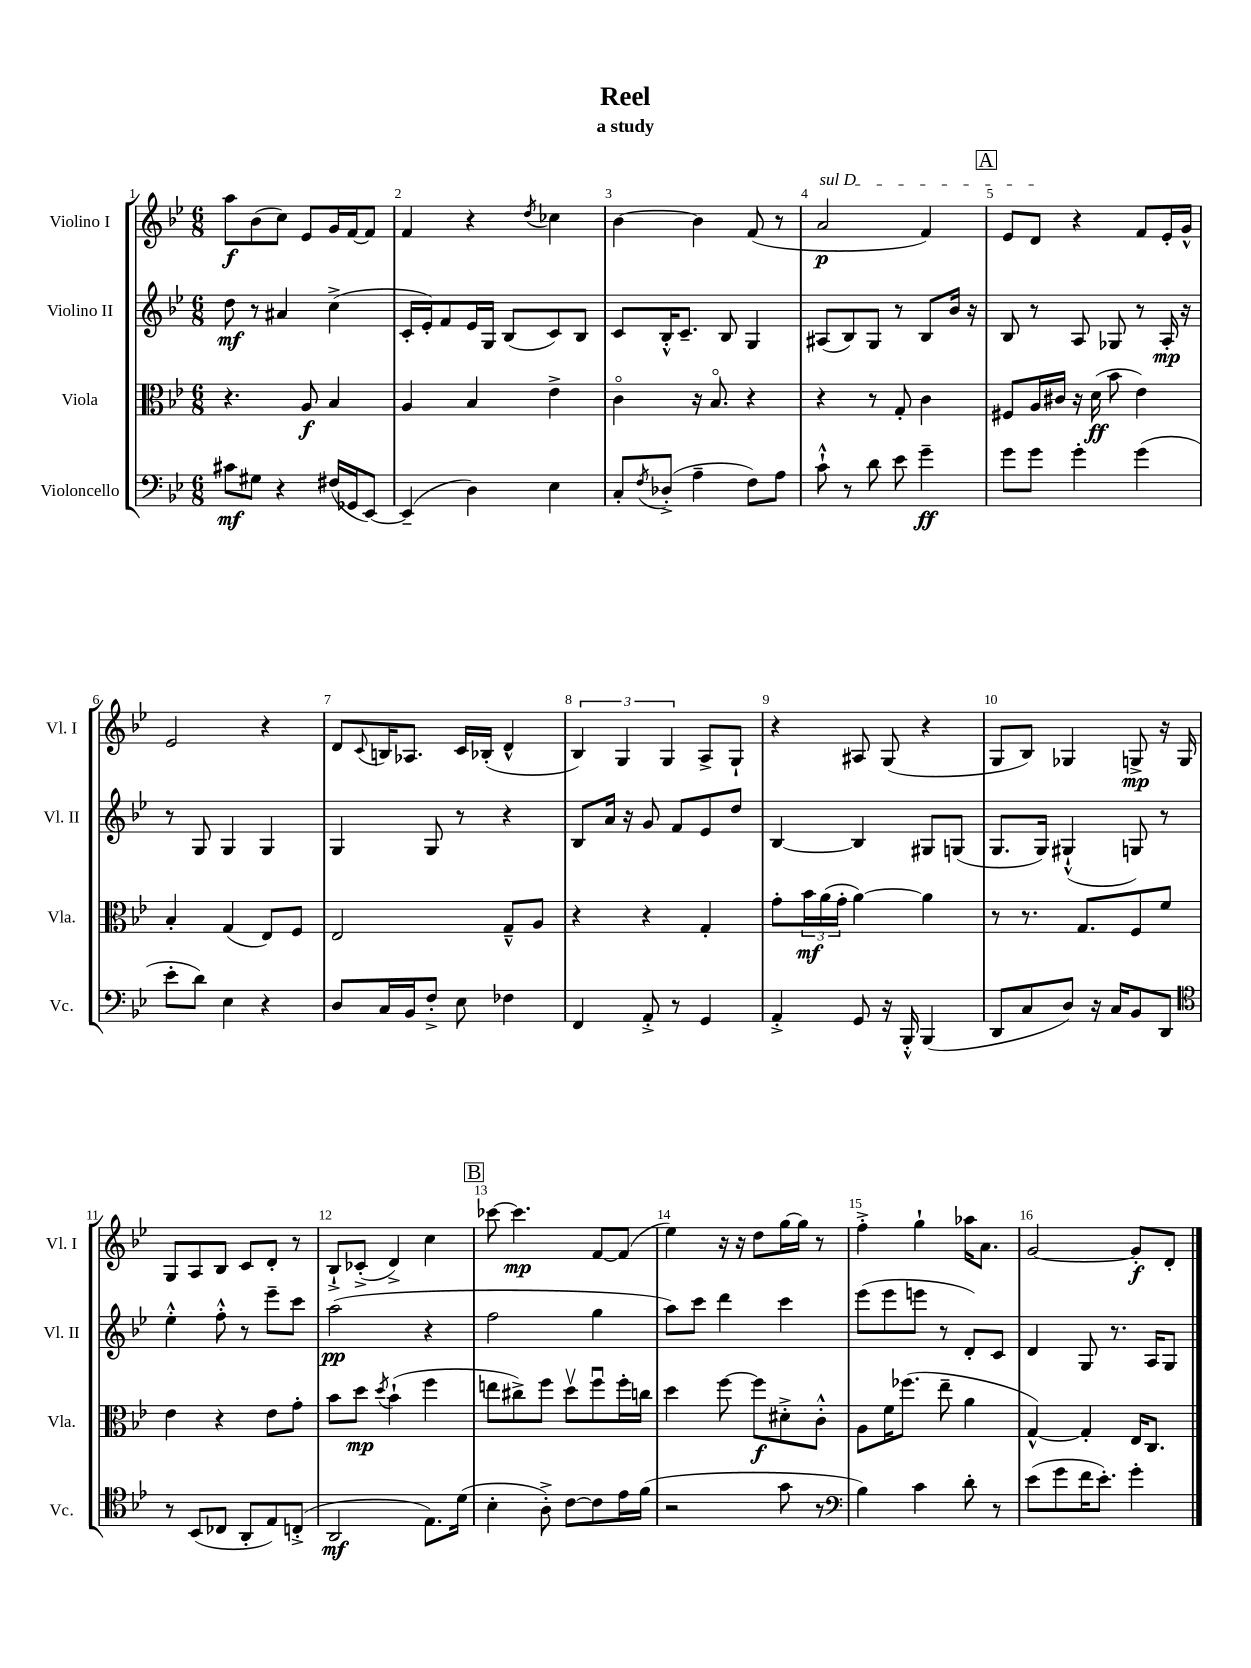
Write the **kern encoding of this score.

**kern	**dynam	**kern	**dynam	**kern	**dynam	**kern	**dynam
*part4	*part4	*part3	*part3	*part2	*part2	*part1	*part1
*staff4	*staff4	*staff3	*staff3	*staff2	*staff2	*staff1	*staff1
*I"Violoncello	*	*I"Viola	*	*I"Violino II	*	*I"Violino I	*
*I'Vc.	*	*I'Vla.	*	*I'Vl. II	*	*I'Vl. I	*
*clefF4	*	*clefC3	*	*clefG2	*	*clefG2	*
*k[b-e-]	*	*k[b-e-]	*	*k[b-e-]	*	*k[b-e-]	*
*M6/8	*	*M6/8	*	*M6/8	*	*M6/8	*
=1	=1	=1	=1	=1	=1	=1	=1
8c#X\L	mf	4.r	.	8dd\	mf	8aa\L	f
8G#X\J	.	.	.	8r	.	(8b-\	.
4r	.	.	.	4a#X/	.	8cc\J)	.
.	.	8A/	f	.	.	8e-/L	.
(16F#X/LL	.	4B-/	.	(4cc^\	.	16g/L	.
16GG-X/J	.	.	.	.	.	[16f/J	.
[8EE-/J)	.	.	.	.	.	8f/J]	.
=2	=2	=2	=2	=2	=2	=2	=2
(4EE-~/]	.	4A/	.	16c'/LL	.	4f/	.
.	.	.	.	16e-'/J)	.	.	.
.	.	.	.	8f/	.	.	.
4D\)	.	4B-/	.	16e-/L	.	4r	.
.	.	.	.	16G/JJ	.	.	.
.	.	.	.	(8B-/L	.	.	.
.	.	.	.	.	.	8qdd/	.
4E-\	.	4e-^\	.	8c/)	.	4cc-X\	.
.	.	.	.	8B-/J	.	.	.
=3	=3	=3	=3	=3	=3	=3	=3
8C'/L	.	4c\	.	8c/L	.	[4b-\	.
8qF/	.	.	.	.	.	.	.
(8D-X'^/J	.	.	.	16B-'^^/K	.	.	.
.	.	.	.	8.c~/J	.	.	.
4A~\	.	16r	.	.	.	4b-\]	.
.	.	8.B-/	.	.	.	.	.
.	.	.	.	8B-/	.	.	.
8F\L)	.	4r	.	4G/	.	(8f/	.
8A\J	.	.	.	.	.	8r	.
=4	=4	=4	=4	=4	=4	=4	=4
!	!	!	!	!	!	!LO:TX:a:i:t=sul D	!
8c`^^\	.	4r	.	(8A#X/L	.	2a/	p
8r	.	.	.	8B-/)	.	.	.
8d\	.	8r	.	8G/J	.	.	.
8e-\	.	8G'/	.	8r	.	.	.
4g~\	ff	4c\	.	8B-/L	.	4f/)	.
.	.	.	.	16b-/Jk	.	.	.
.	.	.	.	16r	.	.	.
!!LO:REH:place=s1:t=A
=5	=5	=5	=5	=5	=5	=5	=5
8g\L	.	8F#X/L	.	8B-/	.	8e-/L	.
8g\J	.	16A/L	.	8r	.	8d/J	.
.	.	16c#X/JJ	.	.	.	.	.
4g'\	.	16r	.	8A/	.	4r	.
.	.	(16d\	ff	.	.	.	.
.	.	8b-\	.	8G-X/	.	.	.
(4g\	.	4e-\)	.	8r	.	8f/L	.
.	.	.	.	16A'/	mp	16e-'/L	.
.	.	.	.	16r	.	16g^^/JJ	.
!!LO:LB:g=z
=6	=6	=6	=6	=6	=6	=6	=6
8e-'\L	.	4B-'/	.	8r	.	2e-/	.
8d\J)	.	.	.	8G/	.	.	.
4E-\	.	(4G/	.	4G/	.	.	.
4r	.	8E-/L)	.	4G/	.	4r	.
.	.	8F/J	.	.	.	.	.
=7	=7	=7	=7	=7	=7	=7	=7
8D/L	.	2E-/	.	4G/	.	8d/L	.
.	.	.	.	.	.	8qqc/	.
16C/L	.	.	.	.	.	16Bn/K	.
16BB-/J	.	.	.	.	.	8.A-X/J	.
8F'^/J	.	.	.	8G/	.	.	.
8E-\	.	.	.	8r	.	16c/LL	.
.	.	.	.	.	.	(16B-X'/JJ	.
4F-X\	.	8G~^^/L	.	4r	.	4d^^/	.
.	.	8A/J	.	.	.	.	.
=8	=8	=8	=8	=8	=8	=8	=8
4FF/	.	4r	.	8B-/L	.	6B-/)	.
.	.	.	.	16a/Jk	.	.	.
.	.	.	.	.	.	6G/	.
.	.	.	.	16r	.	.	.
8AA'^/	.	4r	.	8g/	.	.	.
.	.	.	.	.	.	6G/	.
8r	.	.	.	8f/L	.	.	.
4GG/	.	4G'/	.	8e-/	.	8A^/L	.
.	.	.	.	8dd/J	.	8G`/J	.
=9	=9	=9	=9	=9	=9	=9	=9
4AA'^/	.	8g'\L	.	[4B-/	.	4r	.
.	.	24b-\L	mf	.	.	.	.
.	.	(24a\	.	.	.	.	.
.	.	24g'\JJ	.	.	.	.	.
8GG/	.	[4a\)	.	4B-/]	.	8A#X/	.
16r	.	.	.	.	.	(8G/	.
16BBB-'^^/	.	.	.	.	.	.	.
(4BBB-/	.	4a\]	.	8G#X/L	.	4r	.
.	.	.	.	(8Gn/J	.	.	.
=10	=10	=10	=10	=10	=10	=10	=10
8DD/L	.	8r	.	8.G/L	.	8G/L	.
8C/	.	8.r	.	.	.	8B-/J)	.
.	.	.	.	16G/Jk)	.	.	.
8D/J)	.	.	.	(4G#X`^^/	.	4G-X/	.
.	.	8.G/L	.	.	.	.	.
16r	.	.	.	.	.	.	.
16C/KL	.	.	.	.	.	.	.
8BB-/	.	8F/	.	8Gn/)	.	8Gn^/	mp
8DD/J	.	8f/J	.	8r	.	16r	.
.	.	.	.	.	.	16G/	.
!!LO:LB:g=z
=11	=11	=11	=11	=11	=11	=11	=11
*clefC4	*	*	*	*	*	*	*
8r	.	4e-\	.	4ee-'^^\	.	8G/L	.
(8BB-/L	.	.	.	.	.	8A/	.
8C-X/J	.	4r	.	8ff'^^\	.	8B-/J	.
8AA'/L	.	.	.	8r	.	8c/L	.
8E-/)	.	8e-\L	.	8eee-~\L	.	8d'/J	.
(8Cn'^/J	.	8g'\J	.	8ccc\J	.	8r	.
=12	=12	=12	=12	=12	=12	=12	=12
2AA/	mf	8b-\L	.	(2aa\	pp	8B-`^/L	.
.	.	8dd\J	mp	.	.	(8c-X'^/J	.
.	.	8qdd/	.	.	.	.	.
.	.	(4b-`\	.	.	.	4d^/)	.
8.E-\L)	.	4ff\	.	4r	.	4cc\	.
(16d\Jk	.	.	.	.	.	.	.
!!LO:REH:place=s1:t=B
=13	=13	=13	=13	=13	=13	=13	=13
4B-'\	.	8een\L	.	2ff\	.	[8ccc-X\	.
.	.	8cc#X^\)	.	.	.	4.ccc-\]	mp
8A'^\)	.	8ff\J	.	.	.	.	.
[8c\L	.	8ddv\L	.	.	.	.	.
8c\]	.	8ffu\	.	4gg\	.	[8f/L	.
16e-\L	.	16ff'\L	.	.	.	(8f/J]	.
(16f\JJ	.	16ccn\JJ	.	.	.	.	.
=14	=14	=14	=14	=14	=14	=14	=14
2r	.	4dd\	.	8aa\L)	.	4ee-\)	.
.	.	.	.	8ccc\J	.	.	.
.	.	[8ff\	.	4ddd\	.	16r	.
.	.	.	.	.	.	16r	.
.	.	8ff\L]	f	.	.	8dd\L	.
8g\	.	8d#X'^\	.	4ccc\	.	[16gg\L	.
.	.	.	.	.	.	16gg\JJ]	.
8r	.	8c'^^\J	.	.	.	8r	.
=15	=15	=15	=15	=15	=15	=15	=15
*clefF4	*	*	*	*	*	*	*
4B-\)	.	8A\L	.	(8eee-\L	.	4ff'^\	.
.	.	16f\K	.	8eee-\	.	.	.
.	.	(8.ff-X\J	.	.	.	.	.
4c\	.	.	.	8eeen\J	.	4gg`\	.
.	.	8ee-~\	.	8r	.	.	.
8d'\	.	4a\	.	8d'/L)	.	16aa-X\KL	.
.	.	.	.	.	.	8.a\J	.
8r	.	.	.	8c/J	.	.	.
=16	=16	=16	=16	=16	=16	=16	=16
(8e-\L	.	[4G^^/)	.	4d/	.	[2g/	.
8g\	.	.	.	.	.	.	.
16f\K	.	4G'/]	.	8G/	.	.	.
8.e-'\J)	.	.	.	.	.	.	.
.	.	.	.	8.r	.	.	.
4g'\	.	16E-/KL	.	.	.	8g'/L]	f
.	.	8.C/J	.	16A/KL	.	.	.
.	.	.	.	8G/J	.	8d'/J	.
==	==	==	==	==	==	==	==
*-	*-	*-	*-	*-	*-	*-	*-
